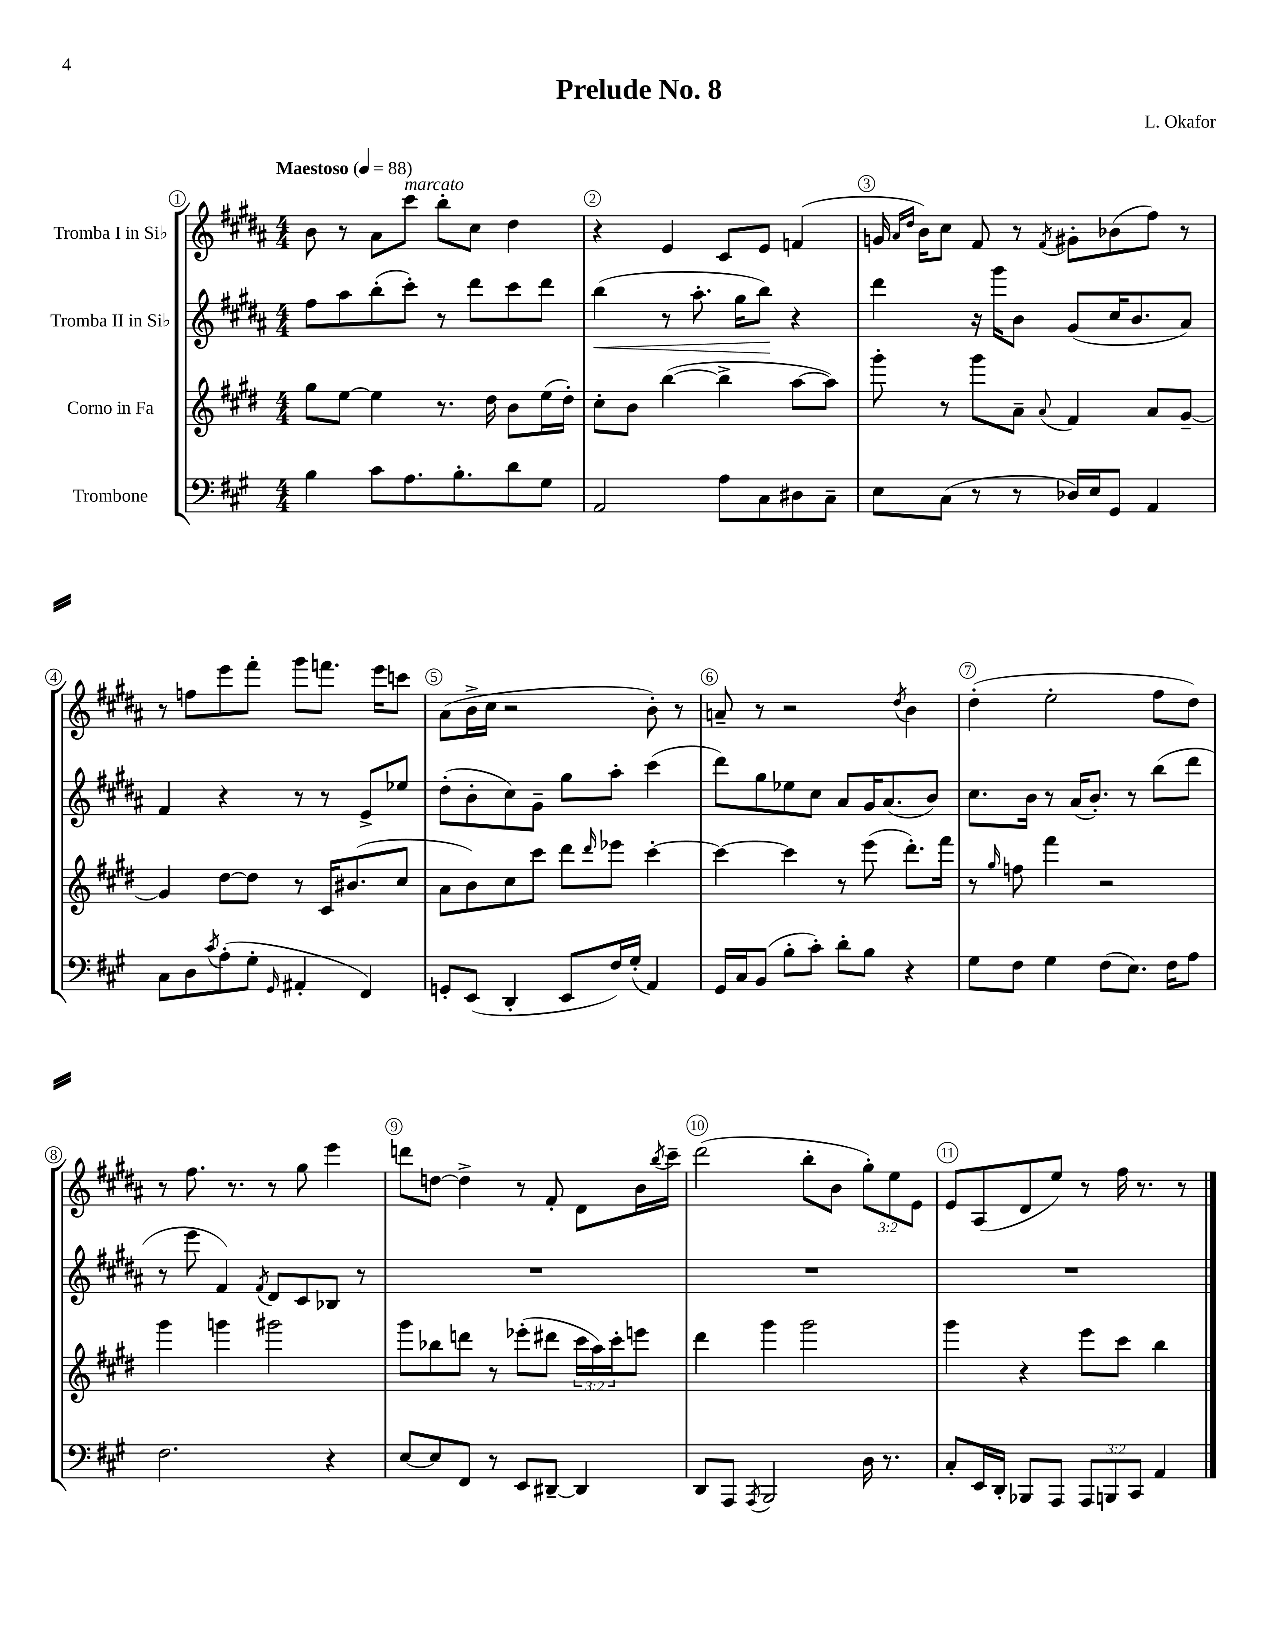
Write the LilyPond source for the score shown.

\header { title = "Prelude No. 8" composer = "L. Okafor" }
<<
\new StaffGroup <<
\new Staff = "s0" \with { instrumentName = "Tromba I in Sib" } {
    \clef treble \key b \major \numericTimeSignature \time 4/4 \override Staff.TupletNumber.text = #tuplet-number::calc-fraction-text \tempo "Maestoso" 4 = 88
    b'8 r8 ais'8 cis'''8^\markup { \italic "marcato" } b''8-. cis''8 dis''4 |
    r4 e'4 cis'8 e'8 f'4( |
    g'16 \grace { ais'16 dis''16 } b'16) cis''8 fis'8 r8 \acciaccatura { fis'8 } gis'8-. bes'8( fis''8) r8 |
    r8 f''8 e'''8 fis'''8-. gis'''8 f'''8. e'''16 c'''8 |
    ais'8( b'16-> cis''16 r2 b'8-.) r8 |
    a'8-- r8 r2 \acciaccatura { dis''8 } b'4 |
    dis''4-.( e''2-. fis''8 dis''8) |
    r8 fis''8. r8. r8 gis''8 e'''4 |
    d'''8 d''8~ d''4-> r8 fis'8-. dis'8 b'16 \acciaccatura { b''8 } cis'''16-- |
    dis'''2( b''8-. b'8 \tuplet 3/2 { gis''8-.) e''8 e'8 } |
    e'8 ais8( dis'8 e''8) r8 fis''16 r8. r8 \bar "|." |
}
\new Staff = "s1" \with { instrumentName = "Tromba II in Sib" } {
    \clef treble \key b \major \numericTimeSignature \time 4/4
    fis''8 ais''8 b''8-.( cis'''8-.) r8 dis'''8 cis'''8 dis'''8 |
    b''4\<( r8 ais''8.-. gis''16 b''8\!) r4 |
    dis'''4 r16 gis'''16 b'8 gis'8( cis''16 b'8. ais'8) |
    fis'4 r4 r8 r8 e'8-> ees''8 |
    dis''8-.( b'8-. cis''8) gis'8-- gis''8 ais''8-. cis'''4( |
    dis'''8) gis''8 ees''8 cis''8 ais'8 gis'16 ais'8.( b'8) |
    cis''8. b'16 r8 ais'16( b'8.-.) r8 b''8( dis'''8 |
    r8 e'''8 fis'4) \acciaccatura { fis'8 } dis'8 cis'8 bes8 r8 |
    R1 |
    R1 |
    R1 \bar "|." |
}
\new Staff = "s2" \with { instrumentName = "Corno in Fa" } {
    \clef treble \key e \major \numericTimeSignature \time 4/4 \override Staff.TupletNumber.text = #tuplet-number::calc-fraction-text
    gis''8 e''8~ e''4 r8. dis''16 b'8 e''16( dis''16-.) |
    cis''8-. b'8 b''4~( b''4-> a''8~ a''8) |
    gis'''8-. r8 gis'''8 a'8-- \appoggiatura { a'8 } fis'4 a'8 gis'8~-- |
    gis'4 dis''8~ dis''8 r8 cis'16 bis'8.( cis''8 |
    a'8 b'8) cis''8 cis'''8 dis'''8 \grace { dis'''16 } ees'''8 cis'''4~-. |
    cis'''4~ cis'''4 r8 e'''8( dis'''8.-.) fis'''16 |
    r8 \grace { gis''16 } f''8 fis'''4 r2 |
    gis'''4 g'''4 gis'''2 |
    gis'''8 bes''8 d'''8 r8 ees'''8-.( dis'''8 \tuplet 3/2 { cis'''16 a''16) cis'''16-. } e'''8 |
    dis'''4 gis'''4 gis'''2 |
    gis'''4 r4 e'''8 cis'''8 b''4 \bar "|." |
}
\new Staff = "s3" \with { instrumentName = "Trombone" } {
    \clef bass \key a \major \numericTimeSignature \time 4/4 \override Staff.TupletNumber.text = #tuplet-number::calc-fraction-text
    b4 cis'8 a8. b8.-. d'8 gis8 |
    a,2 a8 cis8 dis8 cis8-- |
    e8 cis8( r8 r8 des16) e16 gis,8 a,4 |
    cis8 d8 \acciaccatura { cis'8 } a8-.( gis8-. \grace { gis,16 } ais,4-. fis,4) |
    g,8-. e,8( d,4-. e,8 fis16) gis16-.( a,4) |
    gis,16 cis16 b,8( b8-. cis'8-.) d'8-. b8 r4 |
    gis8 fis8 gis4 fis8( e8.) fis16 a8 |
    fis2. r4 |
    e8~ e8 fis,8 r8 e,8 dis,8~-- dis,4 |
    d,8 a,,8 \acciaccatura { a,,8 } b,,2 d16 r8. |
    cis8-. e,16 d,16-. bes,,8 a,,8 \tuplet 3/2 { a,,8 b,,8 cis,8 } a,4 \bar "|." |
}
>>
>>
\layout { \context { \Score \override BarNumber.break-visibility = ##(#f #t #t) barNumberVisibility = #all-bar-numbers-visible \override BarNumber.stencil = #(make-stencil-circler 0.1 0.3 ly:text-interface::print) } }
